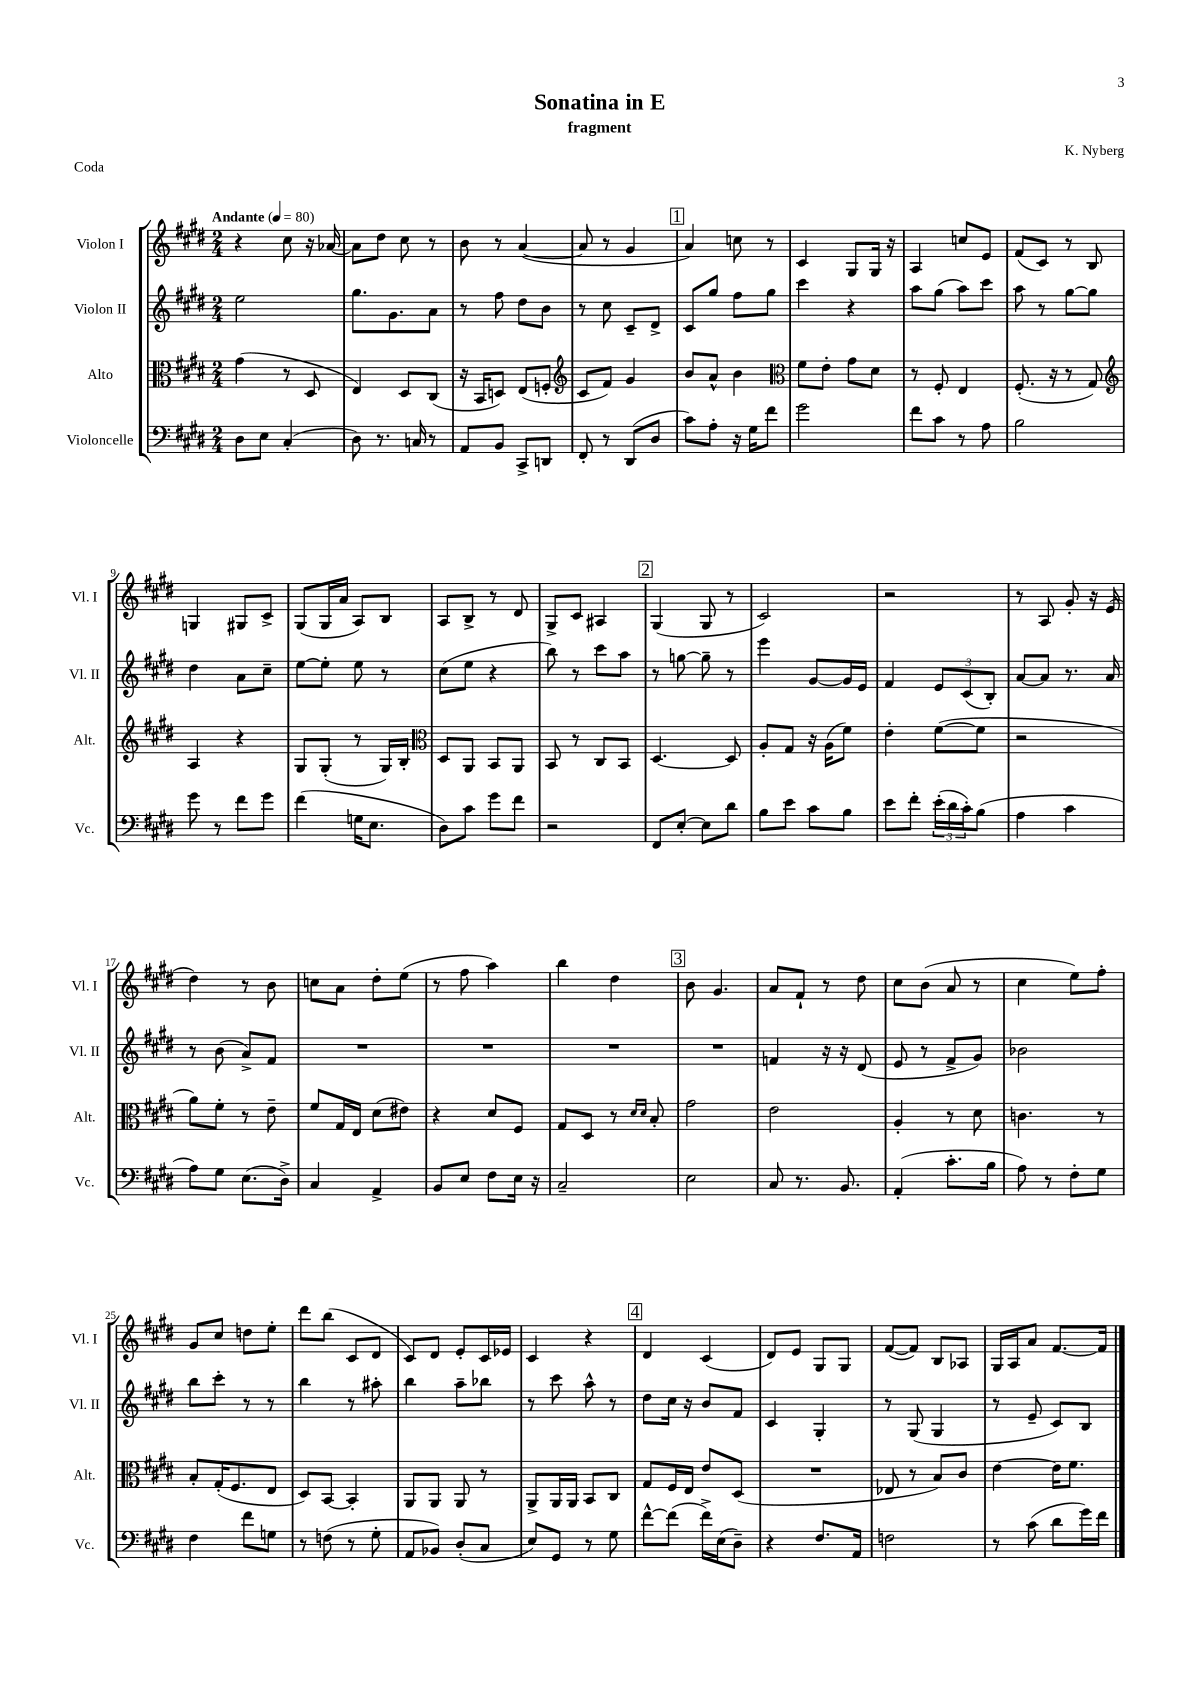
\header { title = "Sonatina in E" composer = "K. Nyberg" subtitle = "fragment" piece = "Coda" }
<<
\new StaffGroup <<
\new Staff = "s0" \with { instrumentName = "Violon I" shortInstrumentName = "Vl. I" } {
    \clef treble \key e \major \numericTimeSignature \time 2/4 \tempo "Andante" 4 = 80
    r4 cis''8 r16 aes'16~ |
    aes'8 dis''8 cis''8 r8 |
    b'8 r8 a'4~( |
    a'8 r8 gis'4 |
    \mark \markup { \box "1" } a'4) c''8 r8 |
    cis'4 gis8 gis16 r16 |
    a4 c''8 e'8 |
    fis'8( cis'8) r8 b8 |
    g4 gis8 cis'8-> |
    gis8( gis16 a'16 a8) b8 |
    a8 b8-> r8 dis'8 |
    gis8-> cis'8 ais4 |
    \mark \markup { \box "2" } gis4( gis8 r8 |
    cis'2) |
    r2 |
    r8 a8 gis'8-. r16 e'16( |
    dis''4) r8 b'8 |
    c''8 a'8 dis''8-. e''8( |
    r8 fis''8 a''4) |
    b''4 dis''4 |
    \mark \markup { \box "3" } b'8 gis'4. |
    a'8 fis'8-! r8 dis''8 |
    cis''8 b'8( a'8 r8 |
    cis''4 e''8) fis''8-. |
    gis'8 cis''8 d''8 e''8-. |
    dis'''8 b''8( cis'8 dis'8 |
    cis'8) dis'8 e'8-. cis'16 ees'16 |
    cis'4 r4 |
    \mark \markup { \box "4" } dis'4 cis'4( |
    dis'8) e'8 gis8 gis8 |
    fis'8~( fis'8) b8 aes8 |
    gis16 a16 a'8 fis'8.~ fis'16 \bar "|." |
}
\new Staff = "s1" \with { instrumentName = "Violon II" shortInstrumentName = "Vl. II" } {
    \clef treble \key e \major \numericTimeSignature \time 2/4
    e''2 |
    gis''8. gis'8. a'8 |
    r8 fis''8 dis''8 b'8 |
    r8 cis''8 cis'8-- dis'8-> |
    \mark \markup { \box "1" } cis'8 gis''8 fis''8 gis''8 |
    cis'''4 r4 |
    a''8 gis''8( a''8) cis'''8 |
    a''8 r8 gis''8~ gis''8 |
    dis''4 a'8 cis''8-- |
    e''8~ e''8-. e''8 r8 |
    cis''8( e''8 r4 |
    b''8) r8 cis'''8 a''8 |
    \mark \markup { \box "2" } r8 g''8~ g''8-- r8 |
    e'''4 gis'8~ gis'16 e'16 |
    fis'4 \tuplet 3/2 { e'8 cis'8( b8-.) } |
    a'8~ a'8 r8. a'16 |
    r8 b'8( a'8->) fis'8 |
    R2 |
    R2 |
    R2 |
    \mark \markup { \box "3" } R2 |
    f'4 r16 r16 dis'8( |
    e'8 r8 fis'8-> gis'8) |
    bes'2 |
    b''8 cis'''8-. r8 r8 |
    b''4 r8 ais''8-. |
    b''4 a''8-- bes''8 |
    r8 cis'''8 a''8-^ r8 |
    \mark \markup { \box "4" } dis''8 cis''16 r16 b'8 fis'8 |
    cis'4 gis4-. |
    r8 gis8( gis4 |
    r8 e'8-- cis'8) b8 \bar "|." |
}
\new Staff = "s2" \with { instrumentName = "Alto" shortInstrumentName = "Alt." } {
    \clef alto \key e \major \numericTimeSignature \time 2/4
    gis'4( r8 dis8 |
    e4) dis8 cis8( |
    r16 b,16 d8) e8( f8-. |
    \clef treble cis'8 fis'8) gis'4 |
    \mark \markup { \box "1" } b'8 a'8-^ b'4 |
    \clef alto fis'8 e'8-. gis'8 dis'8 |
    r8 fis8-. e4 |
    fis8.-.( r16 r8 gis8) |
    \clef treble a4 r4 |
    gis8 gis8-.( r8 gis16) b16-. |
    \clef alto dis8 a,8 b,8 a,8 |
    b,8 r8 cis8 b,8 |
    \mark \markup { \box "2" } dis4.~ dis8 |
    a8-. gis8 r16 a16( fis'8) |
    e'4-. fis'8~( fis'8 |
    r2 |
    a'8) fis'8-. r8 e'8-- |
    fis'8 gis16 e16 dis'8( eis'8) |
    r4 dis'8 fis8 |
    gis8 dis8 r8 \grace { dis'16 dis'16 } b8-. |
    \mark \markup { \box "3" } gis'2 |
    e'2 |
    a4-. r8 dis'8 |
    c'4. r8 |
    b8-. gis16-.( fis8. e8 |
    dis8) b,8~ b,4-. |
    a,8 a,8 a,8 r8 |
    a,8-> a,16 a,16 b,8 cis8 |
    \mark \markup { \box "4" } gis8 fis16 e16 e'8 dis8( |
    R2 |
    ees8 r8 b8) cis'8 |
    e'4~ e'16 fis'8. \bar "|." |
}
\new Staff = "s3" \with { instrumentName = "Violoncelle" shortInstrumentName = "Vc." } {
    \clef bass \key e \major \numericTimeSignature \time 2/4
    dis8 e8 cis4-.( |
    dis8) r8. c16 r8 |
    a,8 b,8 cis,8-> d,8 |
    fis,8-. r8 dis,8( dis8 |
    \mark \markup { \box "1" } cis'8) a8-. r16 gis16 fis'8 |
    gis'2 |
    fis'8 cis'8 r8 a8 |
    b2 |
    gis'8 r8 fis'8 gis'8 |
    fis'4( g16 e8. |
    dis8) cis'8 gis'8 fis'8 |
    r2 |
    \mark \markup { \box "2" } fis,8 e8~-. e8 dis'8 |
    b8 e'8 cis'8 b8 |
    e'8 fis'8-. \tuplet 3/2 { e'16-.( dis'16 cis'16-.) } b8( |
    a4 cis'4 |
    a8) gis8 e8.( dis16->) |
    cis4 a,4-> |
    b,8 e8 fis8 e16 r16 |
    cis2-- |
    \mark \markup { \box "3" } e2 |
    cis8 r8. b,8. |
    a,4-.( cis'8.-. b16 |
    a8) r8 fis8-. gis8 |
    fis4 fis'8 g8 |
    r8 f8( r8 gis8-. |
    a,8 bes,8) dis8-.( cis8 |
    e8) gis,8 r8 gis8 |
    \mark \markup { \box "4" } fis'8~-^ fis'8( fis'16->) e16( dis8--) |
    r4 fis8. a,16 |
    f2 |
    r8 cis'8( dis'8 gis'16) fis'16 \bar "|." |
}
>>
>>
